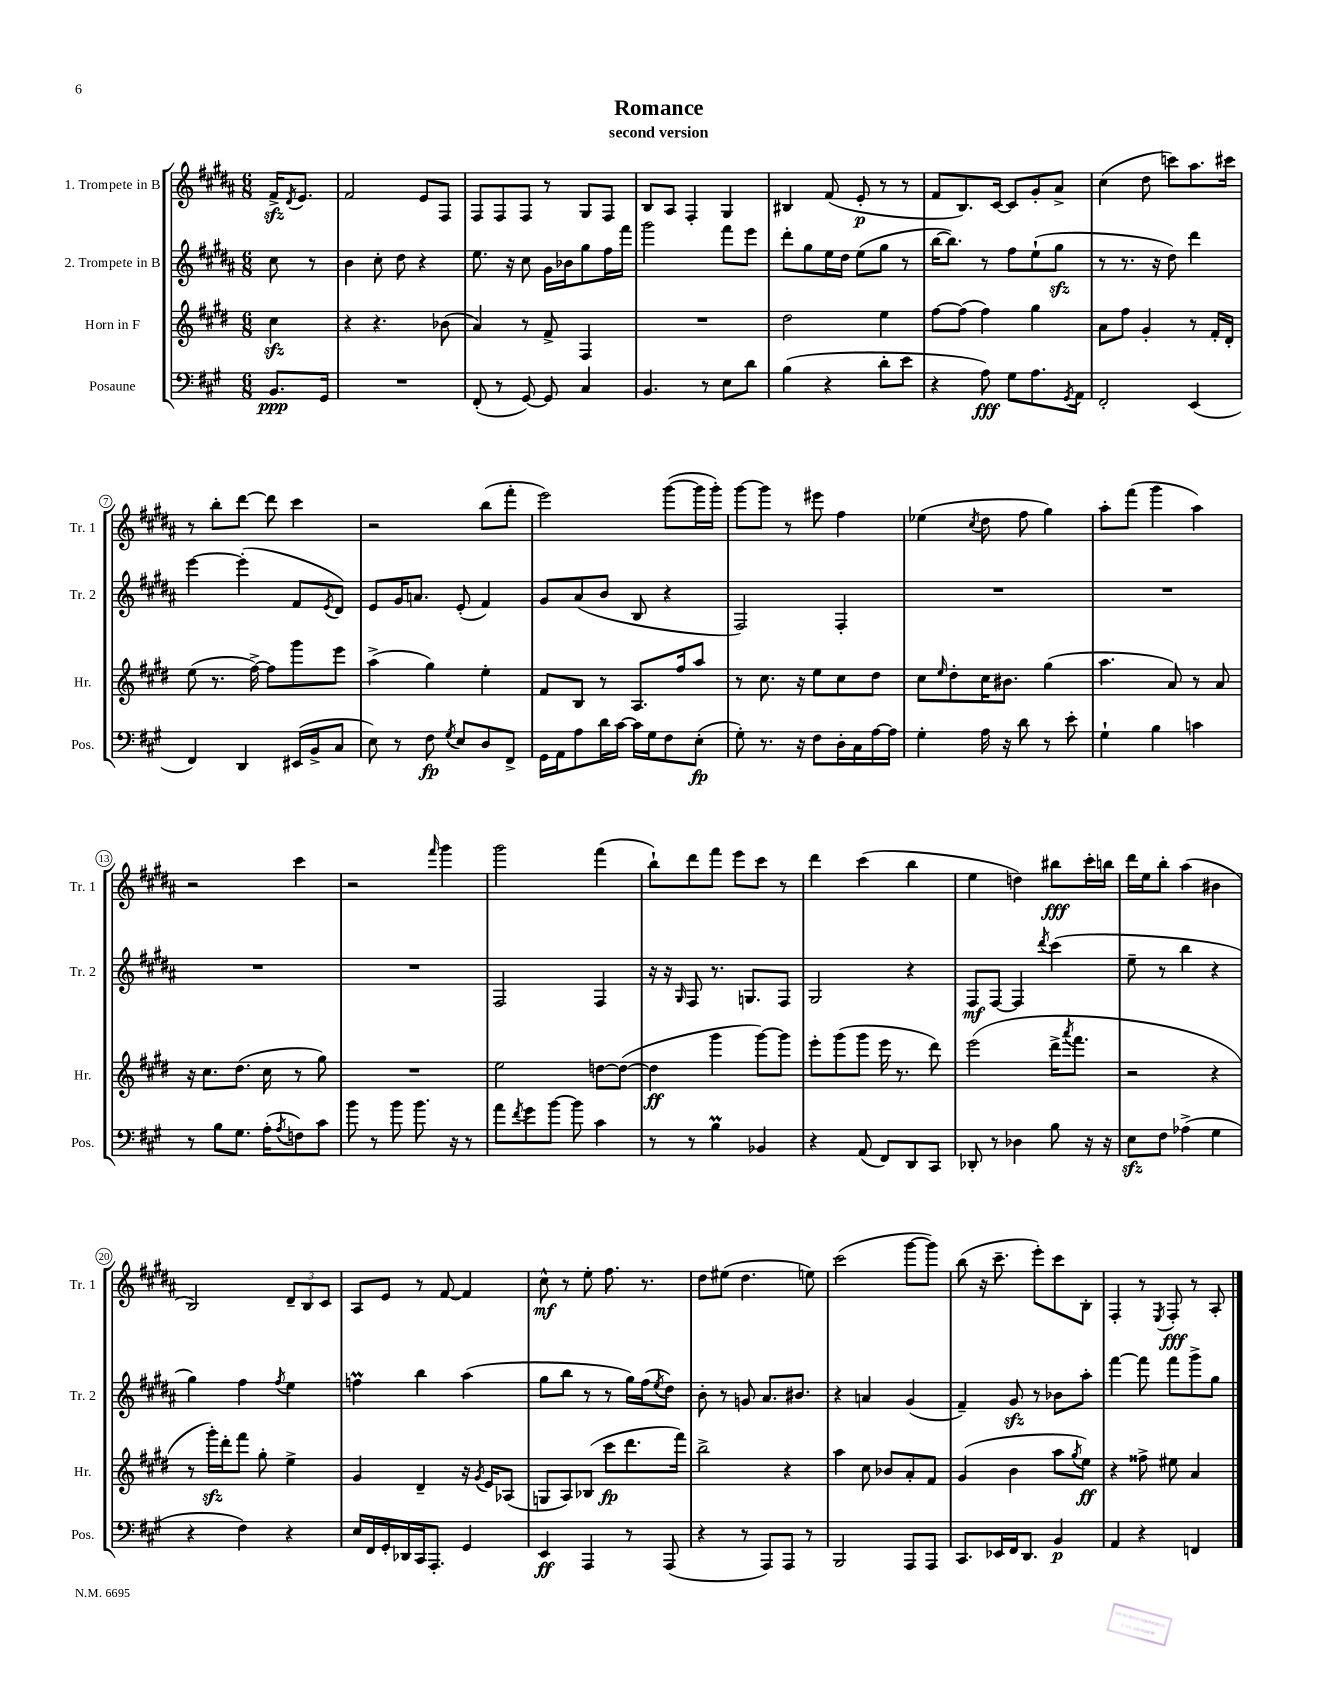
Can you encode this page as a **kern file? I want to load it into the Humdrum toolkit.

**kern	**dynam	**kern	**dynam	**kern	**dynam	**kern	**dynam
*part4	*part4	*part3	*part3	*part2	*part2	*part1	*part1
*staff4	*staff4	*staff3	*staff3	*staff2	*staff2	*staff1	*staff1
*I"Posaune	*	*I"Horn in F	*	*I"2. Trompete in B	*	*I"1. Trompete in B	*
*I'Pos.	*	*I'Hr.	*	*I'Tr. 2	*	*I'Tr. 1	*
*clefF4	*	*clefG2	*	*clefG2	*	*clefG2	*
*k[f#c#g#]	*	*k[f#c#g#d#]	*	*k[f#c#g#d#a#]	*	*k[f#c#g#d#a#]	*
*M6/8	*	*M6/8	*	*M6/8	*	*M6/8	*
=	=	=	=	=	=	=	=
8.BB/L	ppp	4cc#zz\	.	8cc#\	.	16f#zz^/KL	.
.	.	.	.	.	.	8qd#/	.
.	.	.	.	.	.	8.e/J	.
.	.	.	.	8r	.	.	.
16GG#/Jk	.	.	.	.	.	.	.
=1	=1	=1	=1	=1	=1	=1	=1
2.r	.	4r	.	4b\	.	2f#/	.
.	.	4.r	.	8cc#'\	.	.	.
.	.	.	.	8dd#\	.	.	.
.	.	.	.	4r	.	8e/L	.
.	.	(8b-X\	.	.	.	8F#/J	.
=2	=2	=2	=2	=2	=2	=2	=2
(8FF#'/	.	4a/)	.	8.ee\	.	8F#/L	.
8r	.	.	.	.	.	8F#/	.
.	.	.	.	16r	.	.	.
[8GG#/)	.	8r	.	8cc#\	.	8F#/J	.
8GG#/]	.	8f#^/	.	16g#\LL	.	8r	.
.	.	.	.	16b-X\J	.	.	.
4C#/	.	4F#/	.	8gg#\	.	8G#/L	.
.	.	.	.	16ff#\L	.	8F#/J	.
.	.	.	.	16fff#\JJ	.	.	.
=3	=3	=3	=3	=3	=3	=3	=3
4.BB/	.	2.r	.	2ggg#\	.	8B/L	.
.	.	.	.	.	.	8A#/J	.
.	.	.	.	.	.	4F#'/	.
8r	.	.	.	.	.	.	.
8E\L	.	.	.	8fff#\L	.	4G#/	.
8d\J	.	.	.	8eee\J	.	.	.
=4	=4	=4	=4	=4	=4	=4	=4
(4B\	.	2dd#\	.	8ddd#'\L	.	4B#X/	.
.	.	.	.	8gg#\	.	.	.
4r	.	.	.	16ee\L	.	(8f#/	.
.	.	.	.	16dd#\JJ	.	.	.
.	.	.	.	(8ee\L	.	8e'/	p
8d'\L	.	4ee\	.	8gg#\J	.	8r	.
8e\J	.	.	.	8r	.	8r	.
=5	=5	=5	=5	=5	=5	=5	=5
4r	.	[8ff#\L	.	[16bb\KL	.	8f#/L	.
.	.	.	.	8.bb\J])	.	.	.
.	.	(8ff#\J]	.	.	.	8.B/)	.
8A\)	fff	4ff#\)	.	8r	.	.	.
.	.	.	.	.	.	[16c#/Jk	.
8G#\L	.	.	.	8ff#\L	.	8c#/L]	.
8.A\	.	4gg#\	.	(8ee`\	.	8g#'/	.
.	.	.	.	8gg#zz\J	.	8a#^/J	.
8qGG#/	.	.	.	.	.	.	.
16AA\Jk	.	.	.	.	.	.	.
=6	=6	=6	=6	=6	=6	=6	=6
2FF#'/	.	8a\L	.	8r	.	(4cc#\	.
.	.	8ff#\J	.	8.r	.	.	.
.	.	4g#'/	.	.	.	8dd#\	.
.	.	.	.	16r	.	.	.
.	.	.	.	8dd#\)	.	8cccn\L)	.
(4EE/	.	8r	.	4ddd#\	.	8.aa#\	.
.	.	16f#'/LL	.	.	.	.	.
.	.	16d#'/JJ	.	.	.	16ccc#X\Jk	.
!!LO:LB:g=z
=7	=7	=7	=7	=7	=7	=7	=7
4FF#/)	.	(8ee\	.	[4eee\	.	8r	.
.	.	8.r	.	.	.	8bb'\L	.
4DD/	.	.	.	(4eee'\]	.	[8ddd#\J	.
.	.	[16ff#^\)	.	.	.	.	.
.	.	8ff#\L]	.	.	.	8ddd#\]	.
(16EE#X/LL	.	8ggg#\	.	8f#/L	.	4ccc#\	.
16BB^/J	.	.	.	.	.	.	.
.	.	.	.	8qe/	.	.	.
8C#/J	.	8eee\J	.	8d#/J)	.	.	.
=8	=8	=8	=8	=8	=8	=8	=8
8E\)	.	(4aa^\	.	8e/L	.	2r	.
8r	.	.	.	16g#/K	.	.	.
.	.	.	.	8.an/J	.	.	.
8F#\	fp	4gg#\)	.	.	.	.	.
8qG#/	.	.	.	.	.	.	.
8E/L	.	.	.	(8e'/	.	.	.
8D/	.	4ee'\	.	4f#/)	.	(8bb\L	.
8FF#^/J	.	.	.	.	.	8fff#'\J	.
=9	=9	=9	=9	=9	=9	=9	=9
16GG#\LL	.	8f#/L	.	8g#/L	.	2eee\)	.
16AA\J	.	.	.	.	.	.	.
8A\	.	8B/J	.	(8a#/	.	.	.
16d\L	.	8r	.	8b/J	.	.	.
[16c#\JJ	.	.	.	.	.	.	.
16c#\LL]	.	8.A/L	.	8B/	.	.	.
16G#\J	.	.	.	.	.	.	.
8F#\	.	.	.	4r	.	([8ggg#\L	.
.	.	16ff#/k	.	.	.	.	.
(8E'\J	fp	8aa/J	.	.	.	16ggg#\L]	.
.	.	.	.	.	.	16ggg#'\JJ)	.
=10	=10	=10	=10	=10	=10	=10	=10
8G#'\)	.	8r	.	2F#/)	.	[8ggg#\L	.
8.r	.	8.cc#\	.	.	.	8ggg#\J]	.
.	.	.	.	.	.	8r	.
16r	.	16r	.	.	.	.	.
8F#\L	.	8ee\L	.	.	.	8eee#X\	.
16D'\L	.	8cc#\	.	4F#'/	.	4ff#\	.
16C#\	.	.	.	.	.	.	.
[16A\	.	8dd#\J	.	.	.	.	.
16A\JJ]	.	.	.	.	.	.	.
=11	=11	=11	=11	=11	=11	=11	=11
4G#'\	.	8cc#\L	.	2.r	.	(4ee-X\	.
.	.	16qqee/	.	.	.	.	.
.	.	8dd#'\	.	.	.	.	.
.	.	.	.	.	.	8qcc#/	.
16A\	.	16cc#\K	.	.	.	8dd#\	.
16r	.	8.b#X\J	.	.	.	.	.
8d\	.	.	.	.	.	8ff#\	.
8r	.	(4gg#\	.	.	.	4gg#\)	.
8e'\	.	.	.	.	.	.	.
=12	=12	=12	=12	=12	=12	=12	=12
4G#`\	.	4.aa\	.	2.r	.	8aa#'\L	.
.	.	.	.	.	.	(8fff#\J	.
4B\	.	.	.	.	.	4ggg#\	.
.	.	8a/)	.	.	.	.	.
4cn\	.	8r	.	.	.	4aa#\)	.
.	.	8a/	.	.	.	.	.
!!LO:LB:g=z
=13	=13	=13	=13	=13	=13	=13	=13
8r	.	16r	.	2.r	.	2r	.
.	.	8.cc#\L	.	.	.	.	.
8B\L	.	.	.	.	.	.	.
8.G#\J	.	(8.dd#\J	.	.	.	.	.
(16A'\KL	.	16cc#\	.	.	.	.	.
8qA/	.	.	.	.	.	.	.
8Fn\)	.	8r	.	.	.	4ccc#\	.
8c#\J	.	8gg#\)	.	.	.	.	.
=14	=14	=14	=14	=14	=14	=14	=14
8b\	.	2.r	.	2.r	.	2r	.
8r	.	.	.	.	.	.	.
8b\	.	.	.	.	.	.	.
8.b\	.	.	.	.	.	.	.
.	.	.	.	.	.	16qqfff#/	.
.	.	.	.	.	.	4ggg#\	.
16r	.	.	.	.	.	.	.
8r	.	.	.	.	.	.	.
=15	=15	=15	=15	=15	=15	=15	=15
8a\L	.	2ee\	.	2F#/	.	2ggg#\	.
8qf#/	.	.	.	.	.	.	.
8g#\	.	.	.	.	.	.	.
[8b\J	.	.	.	.	.	.	.
8b\]	.	.	.	.	.	.	.
4c#\	.	[8ddn\L	.	4F#/	.	(4fff#\	.
.	.	(8dd\J_	.	.	.	.	.
=16	=16	=16	=16	=16	=16	=16	=16
8r	.	4dd\]	ff	16r	.	8bb`\L)	.
.	.	.	.	16r	.	.	.
.	.	.	.	16qqG#/	.	.	.
8r	.	.	.	8F#/	.	8ddd#\	.
4BM\	.	4ggg#\	.	8.r	.	8fff#\J	.
.	.	.	.	.	.	8eee\L	.
.	.	.	.	8.Gn/L	.	.	.
4BB-X/	.	[8ggg#\L)	.	.	.	8ccc#\J	.
.	.	8ggg#\J]	.	8F#/J	.	8r	.
=17	=17	=17	=17	=17	=17	=17	=17
4r	.	8eee'\L	.	2G#/	.	4ddd#\	.
.	.	(8ggg#\	.	.	.	.	.
(8AA/	.	8ggg#\J	.	.	.	(4ccc#\	.
8FF#/L)	.	16eee\	.	.	.	.	.
.	.	8.r	.	.	.	.	.
8DD/	.	.	.	4r	.	4bb\	.
8CC#/J	.	8ddd#\)	.	.	.	.	.
=18	=18	=18	=18	=18	=18	=18	=18
8DD-X'/	.	(2eee\	.	8F#/L	mf	4ee\	.
8r	.	.	.	[8F#/J	.	.	.
4D-X\	.	.	.	4F#/]	.	4ddn\)	.
.	.	.	.	8qddd#/	.	.	.
8B\	.	16ddd#^\KL	.	(4ccc#\	.	8bb#X\L	fff
.	.	8qaaa/	.	.	.	.	.
.	.	8.fff#\J	.	.	.	.	.
16r	.	.	.	.	.	16ccc#'\L	.
16r	.	.	.	.	.	16bbn\JJ	.
=19	=19	=19	=19	=19	=19	=19	=19
8Ezz\L	.	2r	.	8ee~\	.	16ddd#\LL	.
.	.	.	.	.	.	16ee\J	.
8F#\J	.	.	.	8r	.	8bb'\J	.
(4A-X^\	.	.	.	4bb\	.	(4aa#\	.
4G#\	.	4r	.	4r	.	4b#X\	.
!!LO:LB:g=z
=20	=20	=20	=20	=20	=20	=20	=20
4r	.	8r	.	4gg#\)	.	2B/)	.
.	.	16ggg#zz'\LL)	.	.	.	.	.
.	.	16ddd#'\J	.	.	.	.	.
4F#\)	.	8fff#\J	.	4ff#\	.	.	.
.	.	8gg#'\	.	.	.	.	.
.	.	.	.	8qff#/	.	.	.
4r	.	4ee^\	.	4ee\	.	12d#~/L	.
.	.	.	.	.	.	12B/	.
.	.	.	.	.	.	12c#/J	.
=21	=21	=21	=21	=21	=21	=21	=21
16E/LL	.	4g#/	.	4ffnM\	.	8A#/L	.
16FF#/	.	.	.	.	.	.	.
16GG#'/	.	.	.	.	.	8e/J	.
16DD-X/	.	.	.	.	.	.	.
16CC#/J	.	4d#~/	.	4bb\	.	8r	.
8.AAA'/J	.	.	.	.	.	.	.
.	.	.	.	.	.	[8f#/	.
4GG#/	.	16r	.	(4aa#\	.	4f#/]	.
.	.	8qg#/	.	.	.	.	.
.	.	16e/KL	.	.	.	.	.
.	.	(8A-X/J	.	.	.	.	.
=22	=22	=22	=22	=22	=22	=22	=22
4EE/	ff	8Gn/L	.	8gg#\L	.	8cc#^^\	mf
.	.	8A/)	.	8bb\J	.	8r	.
4AAA/	.	(8B-X/J	.	8r	.	8ee'\	.
.	.	8ccc#\L	fp	8r	.	8.ff#\	.
8r	.	8.ddd#\	.	16gg#\LL)	.	.	.
.	.	.	.	(16ff#\J	.	8.r	.
.	.	.	.	8qee/	.	.	.
(8AAA/	.	.	.	8dd#\J)	.	.	.
.	.	16fff#\Jk)	.	.	.	.	.
=23	=23	=23	=23	=23	=23	=23	=23
4r	.	2bb^\	.	8b'\	.	8dd#\L	.
.	.	.	.	8r	.	(8ee#X\J	.
8r	.	.	.	8gn/	.	4.dd#\	.
8AAA/L)	.	.	.	8.a#/L	.	.	.
8AAA/J	.	4r	.	.	.	.	.
.	.	.	.	8.b#X/J	.	.	.
8r	.	.	.	.	.	8een\)	.
=24	=24	=24	=24	=24	=24	=24	=24
2BBB/	.	4aa\	.	4r	.	(2ccc#\	.
.	.	8cc#\	.	4an/	.	.	.
.	.	8b-X/L	.	.	.	.	.
8AAA/L	.	8a'/	.	(4g#/	.	[8ggg#\L	.
8AAA/J	.	8f#/J	.	.	.	8ggg#\J])	.
=25	=25	=25	=25	=25	=25	=25	=25
8.CC#/L	.	(4g#/	.	4f#~/)	.	(8bb\	.
.	.	.	.	.	.	16r	.
16EE-X/L	.	.	.	.	.	8.ccc#~\	.
16FF#/J	.	4b\	.	8g#zz/	.	.	.
8.DD/J	.	.	.	.	.	.	.
.	.	.	.	8r	.	8eee'\L)	.
4BB/	p	8aa\L	.	8b-X\L	.	8ccc#\	.
.	.	8qgg#/	.	.	.	.	.
.	.	8ee\J)	ff	8aa#'\J	.	8B'\J	.
=26	=26	=26	=26	=26	=26	=26	=26
4AA/	.	4r	.	[4fff#\	.	4F#'/	.
4r	.	8ff##X^\	.	8fff#\]	.	8r	.
.	.	.	.	.	.	8qE/	.
.	.	8ee#X\	.	8fff#\L	.	8F#'/	fff
4FFn/	.	4a/	.	8ggg#^\	.	8r	.
.	.	.	.	8gg#\J	.	8A#'/	.
==	==	==	==	==	==	==	==
*-	*-	*-	*-	*-	*-	*-	*-
